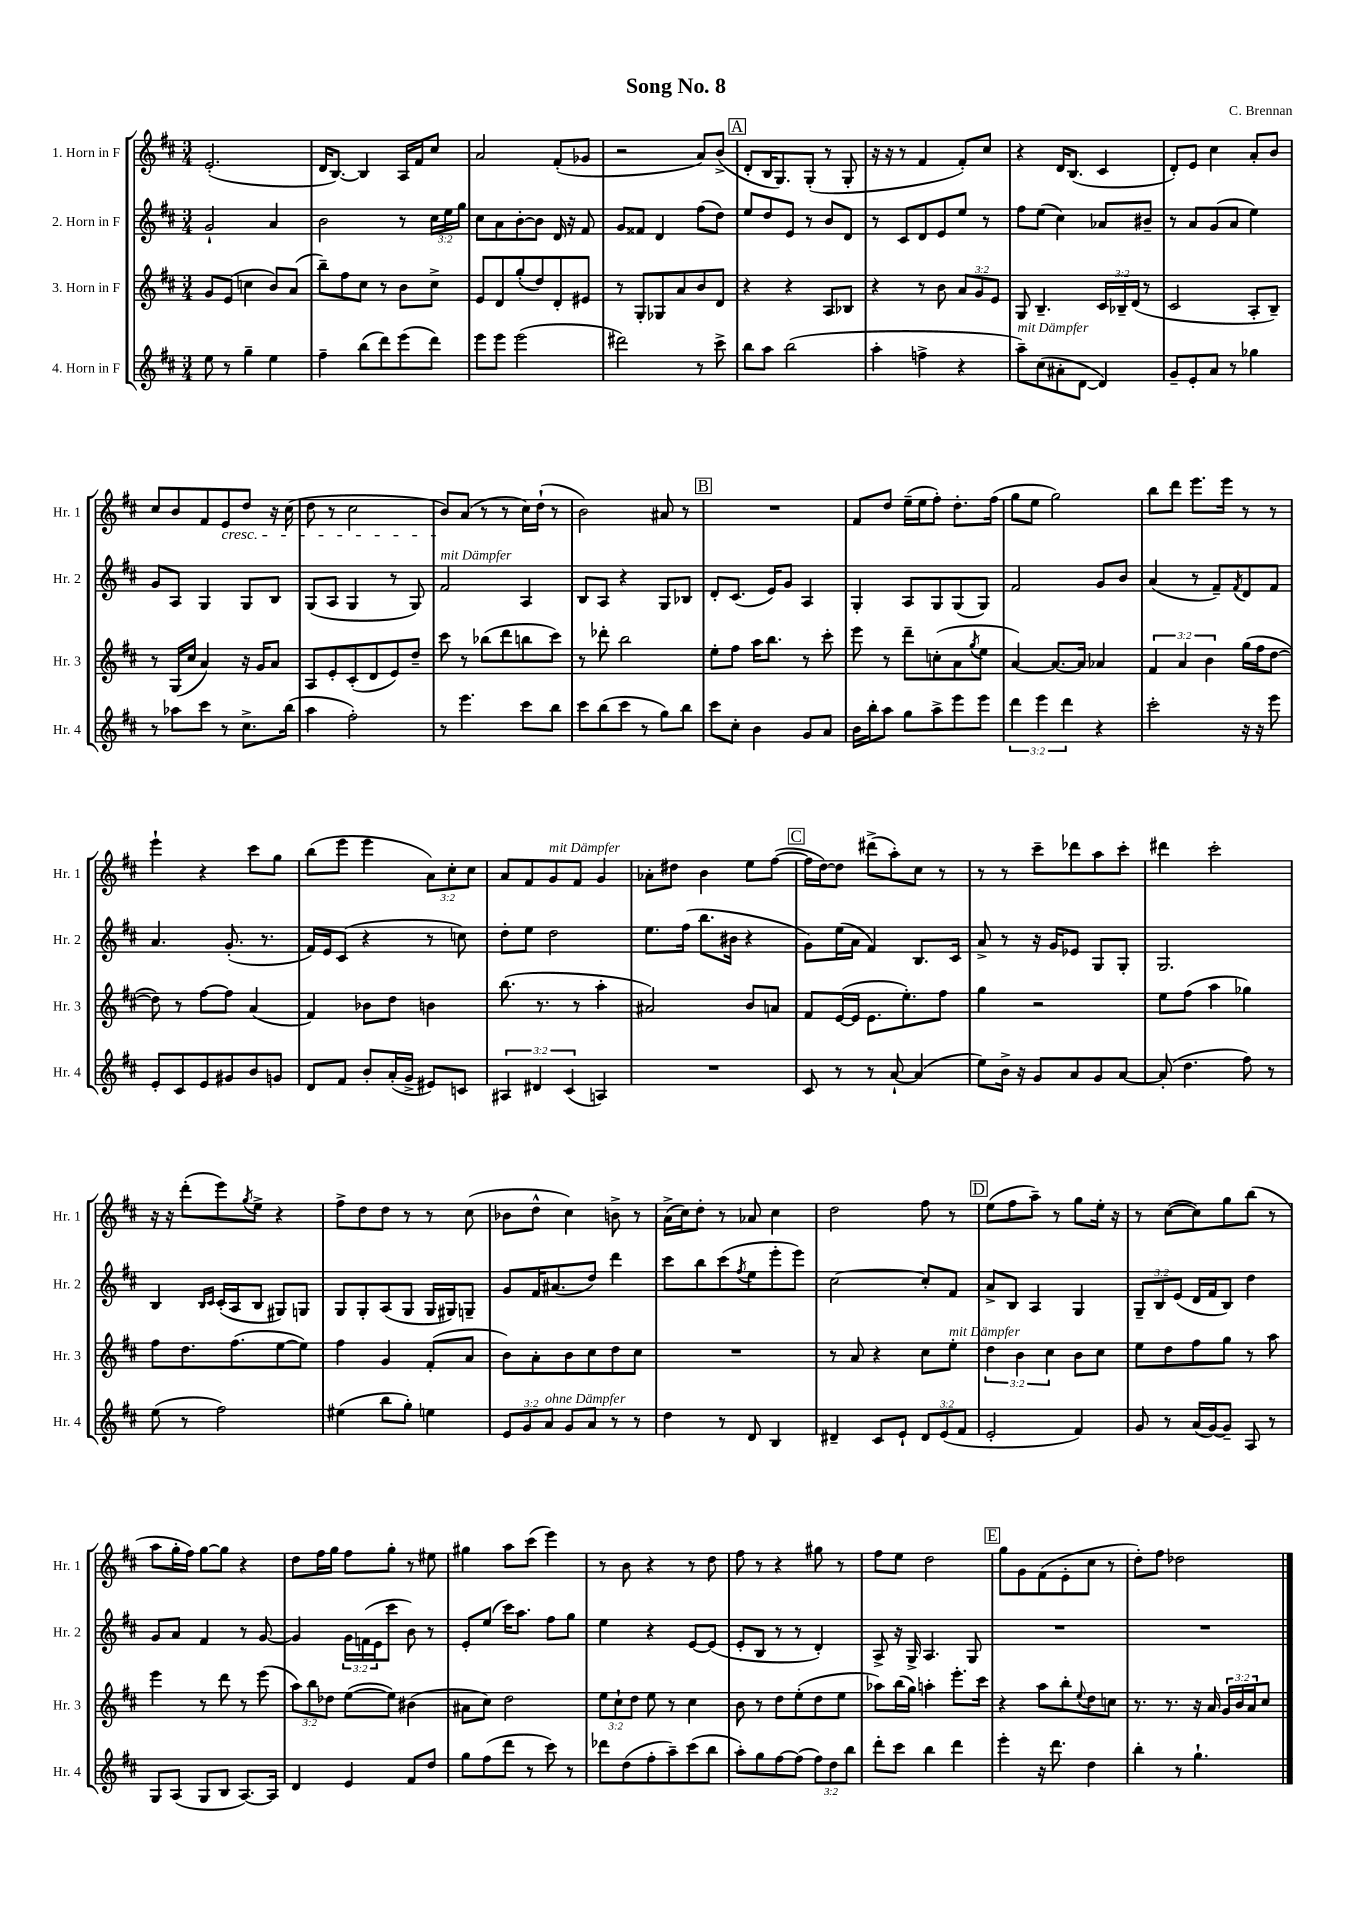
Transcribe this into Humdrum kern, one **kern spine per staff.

**kern	**kern	**kern	**kern
*staff4	*staff3	*staff2	*staff1
*clefG2	*clefG2	*clefG2	*clefG2
*k[f#c#]	*k[f#c#]	*k[f#c#]	*k[f#c#]
*M3/4	*M3/4	*M3/4	*M3/4
8ee\	8g/L	2g`/	(2.e'/
8r	(8e/J	.	.
4gg~\	4cc\	.	.
4ee\	8b/L)	4a/	.
.	(8a/J	.	.
=	=	=	=
4ff#~\	8bb~\L)	2b\	16d/LK
.	.	.	[8.B/J)
.	8ff#\	.	.
(8bb\L	8cc#\J	.	4B/]
8ddd\)	8r	.	.
(8eee\	8b\L	8r	16A/LL
.	.	.	16f#/J
8ddd\J)	8cc#^\J	24cc#\LL	8cc#/J
.	.	24ee\	.
.	.	24gg\JJ	.
=	=	=	=
8eee\L	8e/L	8cc#\L	2a/
8eee\J	8d/	8a\	.
(2eee\	(8gg'/	[8b'\	.
.	8dd/)	8b\]J	.
.	8d'/	16d/	(8f#'/L
.	.	16r	.
.	8e#/J	8f#/	8g-/J
=	=	=	=
2ddd#\)	8r	8g/L	2r
.	8G'/L	8f##/J	.
.	8G-/	4d/	.
.	8a/	.	.
8r	8b/	(8ff#\L	8a/L)
8ccc#^\	8d/J	8dd\J)	(8b^/J
=	=	=	=
8bb\L	4r	8ee/L	8d'/L
8aa\J	.	8dd/	16B/K
.	.	.	8.G/)
(2bb\	4r	8e/J	.
.	.	8r	(8G'/J
.	8A/L	8b/L	8r
.	8B-/J	8d/J	8G'/
=	=	=	=
4aa'\	4r	8r	16r
.	.	.	16r
.	.	8c#/L	8r
4ff^\	8r	8d/	4f#/
.	8b\	8e/	.
4r	12a/L	8ee/J	8f#'/L)
.	12g/	.	.
.	.	8r	8cc#/J
.	12e/J	.	.
=	=	=	=
8aa~\L)	8G/	8ff#\L	4r
(8cc#\	4.B~/	(8ee\J	.
8a#'\	.	4cc#\)	16d/LK
.	.	.	(8.B/J
[8d\J	.	.	.
4d/])	24c#/LL	8a-/L	4c#/
.	24B-~/	.	.
.	(24d/JJ	.	.
.	8r	8b#~/J	.
=	=	=	=
8g~/L	2c#/	8r	8d'/L)
8e'/	.	8a/L	8e/J
8a/J	.	(8g/	4cc#\
8r	.	8a/J	.
4gg-\	8A'/L	4ee\)	8a'/L
.	8B~/J)	.	8b/J
=	=	=	=
8r	8r	8g/L	8cc#/L
8aa-\L	(16G/LL	8A/J	8b/
.	16cc#/JJ	.	.
8ccc#\J	4a/)	4G/	8f#/
8r	.	.	8e/
8.cc#^\L	16r	8G/L	8dd/J
.	16g/LK	.	.
.	8a/J	8B/J	16r
(16bb\Jk	.	.	(16cc#\
=	=	=	=
4aa\	8A/L	(8G/L	8dd\
.	8e'/	8A/J	8r
2ff#'\)	(8c#'/	4G/	2cc#\
.	8d/	.	.
.	8e/)	8r	.
.	8dd~/J	8G/)	.
=	=	=	=
8r	8ccc#\	2f#/	8b/L)
4.eee\	8r	.	(8a/J
.	(8bb-\L	.	8r
.	8ddd\	.	8r
8ccc#\L	8bb\	4A/	16cc#\LL)
.	.	.	(16dd`\JJ
8bb\J	8ccc#\J)	.	8r
=	=	=	=
8ccc#\L	8r	8B/L	2b\)
(8bb\	8ddd-'\	8A/J	.
8ccc#\J	2bb\	4r	.
8r	.	.	.
8gg\L)	.	8G/L	8a#/
8bb\J	.	8B-/J	8r
=	=	=	=
8ccc#\L	8ee'\L	8d'/L	2.r
8cc#'\J	8ff#\J	(8.c#/J	.
4b\	16aa\LK	.	.
.	8.bb\J	16e/LK)	.
.	.	8g/J	.
8g/L	8r	4A/	.
8a/J	8ccc#'\	.	.
=	=	=	=
16b\LL	8eee\	4G'/	8f#/L
16bb'\J	.	.	.
8aa\J	8r	.	8dd/J
8gg\L	8ddd~\L	8A/L	(16ee~\LL
.	.	.	16ee\J
8aa^\	(8cc'\	8G/	8ff#'\J)
8eee\	8a\	(8G/	8.dd'\L
.	8qgg/	.	.
8eee\J	8ee\J	8G/J)	.
.	.	.	(16ff#\Jk
=	=	=	=
6ddd\	[4a/)	2f#/	8gg\L
.	.	.	8ee\J
6eee\	.	.	.
.	8.a/_L	.	2gg\)
6ddd\	.	.	.
.	16a/]Jk	.	.
4r	4a-/	8g/L	.
.	.	8b/J	.
=	=	=	=
2ccc#'\	6f#/	(4a/	8bb\L
.	.	.	8ddd\J
.	6a/	.	.
.	.	8r	8.eee\L
.	6b\	.	.
.	.	8f#~/L)	.
.	.	.	16eee\Jk
.	.	8qf#/	.
16r	(16gg\LL	8d/	8r
16r	16ff#\J	.	.
8eee\	[8dd\J	8f#/J	8r
=	=	=	=
8e'/L	8dd\])	4.a/	4eee`\
8c#/	8r	.	.
8e/	[8ff#\L	.	4r
8g#/	8ff#\]J	(8.g'/	.
8b/	(4a/	.	8ccc#\L
.	.	8.r	.
8g/J	.	.	8gg\J
=	=	=	=
8d/L	4f#/)	16f#/LL)	(8bb\L
.	.	16e/J	.
8f#/J	.	(8c#/J	8eee\J
8b'/L	8b-\L	4r	4eee\
(16a'/L	8dd\J	.	.
16g^/JJ	.	.	.
8e#/L)	4b\	8r	12a\L)
.	.	.	12cc#'\
8c/J	.	8cc\)	.
.	.	.	12cc#\J
=	=	=	=
6A#/	(8.bb\	8dd'\L	8a/L
.	.	8ee\J	8f#/
6d#/	.	.	.
.	8.r	.	.
.	.	2dd\	8g/
(6c#/	.	.	.
.	8r	.	8f#/J
4A/)	4aa'\	.	4g/
=	=	=	=
2.r	2a#/)	8.ee\L	8a-'\L
.	.	.	8dd#\J
.	.	(16ff#\Jk	.
.	.	8.bb\L	4b\
.	.	16b#\Jk	.
.	8b/L	4r	8ee\L
.	8a/J	.	([8ff#\J
=	=	=	=
8c#/	8f#/L	8g\L)	16ff#\]LL
.	.	.	[16dd\J)
8r	([16e/L	(16ee\L	8dd\]J
.	16e/]JJ	16a\JJ	.
8r	8.e\L	4f#/)	(8ddd#^\L
[8a`/	.	.	8aa'\)
.	8.ee'\)	.	.
(4a/]	.	8.B/L	8cc#\J
.	8ff#\J	.	8r
.	.	16c#/Jk	.
=	=	=	=
8ee\L)	4gg\	8a^/	8r
16b^\Jk	.	8r	8r
16r	.	.	.
8g/L	2r	16r	8ccc#~\L
.	.	16g/LK	.
8a/	.	8e-/J	8ddd-\
8g/	.	8G/L	8aa\
[8a/J	.	8G'/J	8ccc#'\J
=	=	=	=
(8a'/]	8ee\L	2.G/	4ddd#\
4.dd\	(8ff#\J	.	.
.	4aa\	.	2ccc#'\
8ff#\)	4gg-\)	.	.
8r	.	.	.
=	=	=	=
(8ee\	8ff#\L	4B/	16r
.	.	.	16r
8r	8.dd\	.	(8ddd'\L
.	.	16qqB/LL	.
.	.	16qqc#/JJ	.
2ff#\)	.	(16c#'/LL	8eee\)
.	(8.ff#\	16A/J	.
.	.	.	8qgg/
.	.	8B/J	8ee^\J
.	[8ee\	8G#/L)	4r
.	8ee\]J)	8G/J	.
=	=	=	=
(4ee#\	4ff#\	8G/L	8ff#^\L
.	.	8G'/	8dd\
8bb\L	4g/	(8A/	8dd\J
8gg'\J)	.	8G/J	8r
4ee\	(8f#'/L	16G/LL	8r
.	.	16G#/J)	.
.	8a/J	8G~/J	(8cc#\
=	=	=	=
12e/L	8b\L)	8g/L	8b-\L
12g/	.	.	.
.	8a'\	16f#/K	8dd^^\J
12a/J	.	.	.
.	.	(8.a#/	.
8g/L	8b\	.	4cc#\)
8a/J	8cc#\	8dd/J)	.
8r	8dd\	4ddd\	8b^\
8r	8cc#\J	.	8r
=	=	=	=
4dd\	2.r	8ccc#\L	(16a^\LL
.	.	.	16cc#\J)
.	.	8bb\	8dd'\J
8r	.	(8ccc#\	8r
.	.	8qff#/	.
8d/	.	8ee\	8a-/
4B/	.	8eee'\	4cc#\
.	.	8eee\J)	.
=	=	=	=
4d#~/	8r	[2cc#\	2dd\
.	8a/	.	.
8c#/L	4r	.	.
8e`/J	.	.	.
12d#/L	8cc#\L	8cc#'/]L	8ff#\
(12e/	.	.	.
.	8ee'\J	8f#/J	8r
12f#/J	.	.	.
=	=	=	=
2e'/	6dd\	8a^/L	(8ee\L
.	.	8B/J	8ff#\
.	6b\	.	.
.	.	4A/	8aa~\J)
.	6cc#\	.	.
.	.	.	8r
4f#/)	8b\L	4G/	8gg\L
.	8cc#\J	.	16ee'\Jk
.	.	.	16r
=	=	=	=
8g/	8ee\L	12G~/L	8r
.	.	12B/	.
8r	8dd\	.	([8cc#\L
.	.	(12e/J	.
(16a/LL	8ff#\	16d/LL	8cc#\])
[16g/J)	.	16f#/J	.
8g~/]J	8gg\J	8B/J)	8gg\
8A/	8r	4dd\	(8bb\J
8r	8aa\	.	8r
=	=	=	=
8G/L	4eee\	8g/L	8aa\L
(8A/J	.	8a/J	16gg'\L
.	.	.	16ff#\JJ)
8G/L	8r	4f#/	[8gg\L
8B/J	8ddd\	.	8gg\]J
[8.A/L)	8r	8r	4r
.	(8eee\	[8g/	.
16A/]Jk	.	.	.
=	=	=	=
4d/	12aa\L)	4g/]	8dd\L
.	12bb\	.	.
.	.	.	16ff#\L
.	12dd-\J	.	.
.	.	.	16gg\JJ
4e/	([8ee\L	24g\LL	8ff#\L
.	.	(24f\	.
.	.	24e\J	.
.	8ee\]J)	8ccc#\J	8gg'\J
8f#/L	(4b#\	8b\)	8r
8dd/J	.	8r	8ee#\
=	=	=	=
8gg\L	8a#\L	8e'/L	4gg#\
(8ff#\	8cc#\J)	(8ee/J	.
8ddd\J	2dd\	16ccc#\LK)	8aa\L
.	.	8.aa\J	.
8r	.	.	(8ccc#\J
8ccc#\)	.	8ff#\L	4eee\)
8r	.	8gg\J	.
=	=	=	=
8ddd-\L	12ee\L	4ee\	8r
.	12cc#`\	.	.
(8dd\	.	.	8b\
.	12dd\J	.	.
8ff#'\	8ee\	4r	4r
8aa~\)	8r	.	.
(8ccc#\	4cc#\	[8e/L	8r
8bb\J	.	(8e/]J	8dd\
=	=	=	=
8aa'\L)	8b\	8e'/L	8ff#\
8gg\	8r	8B/J	8r
[8ff#\	8dd\L	8r	4r
(8ff#\]J	(8ee'\	8r	.
12ff#\L)	8dd\	4d'/)	8gg#\
12dd\	.	.	.
.	8ee\J	.	8r
12bb\J	.	.	.
=	=	=	=
8ddd'\L	8aa-\L)	8A^/	8ff#\L
8ccc#\J	(16bb\L	16r	8ee\J
.	16gg\JJ)	16G^/	.
4bb\	4aa'\	4.A/	2dd\
4ddd\	8.eee'\L	.	.
.	.	8G/	.
.	16ccc#\Jk	.	.
=	=	=	=
4eee'\	4r	2.r	8gg\L
.	.	.	8g\
16r	8aa\L	.	(8f#\
8.ddd\	.	.	.
.	8bb'\	.	8e'\
.	8qqee/	.	.
4dd\	8dd\	.	8cc#\J
.	8cc\J	.	8r
=	=	=	=
4bb'\	8.r	2.r	8dd'\L)
.	.	.	8ff#\J
.	8.r	.	.
8r	.	.	2dd-\
4.gg`\	16r	.	.
.	16a/	.	.
.	24g/LL	.	.
.	24b/	.	.
.	24a/J	.	.
.	8cc#/J	.	.
==	==	==	==
*-	*-	*-	*-
